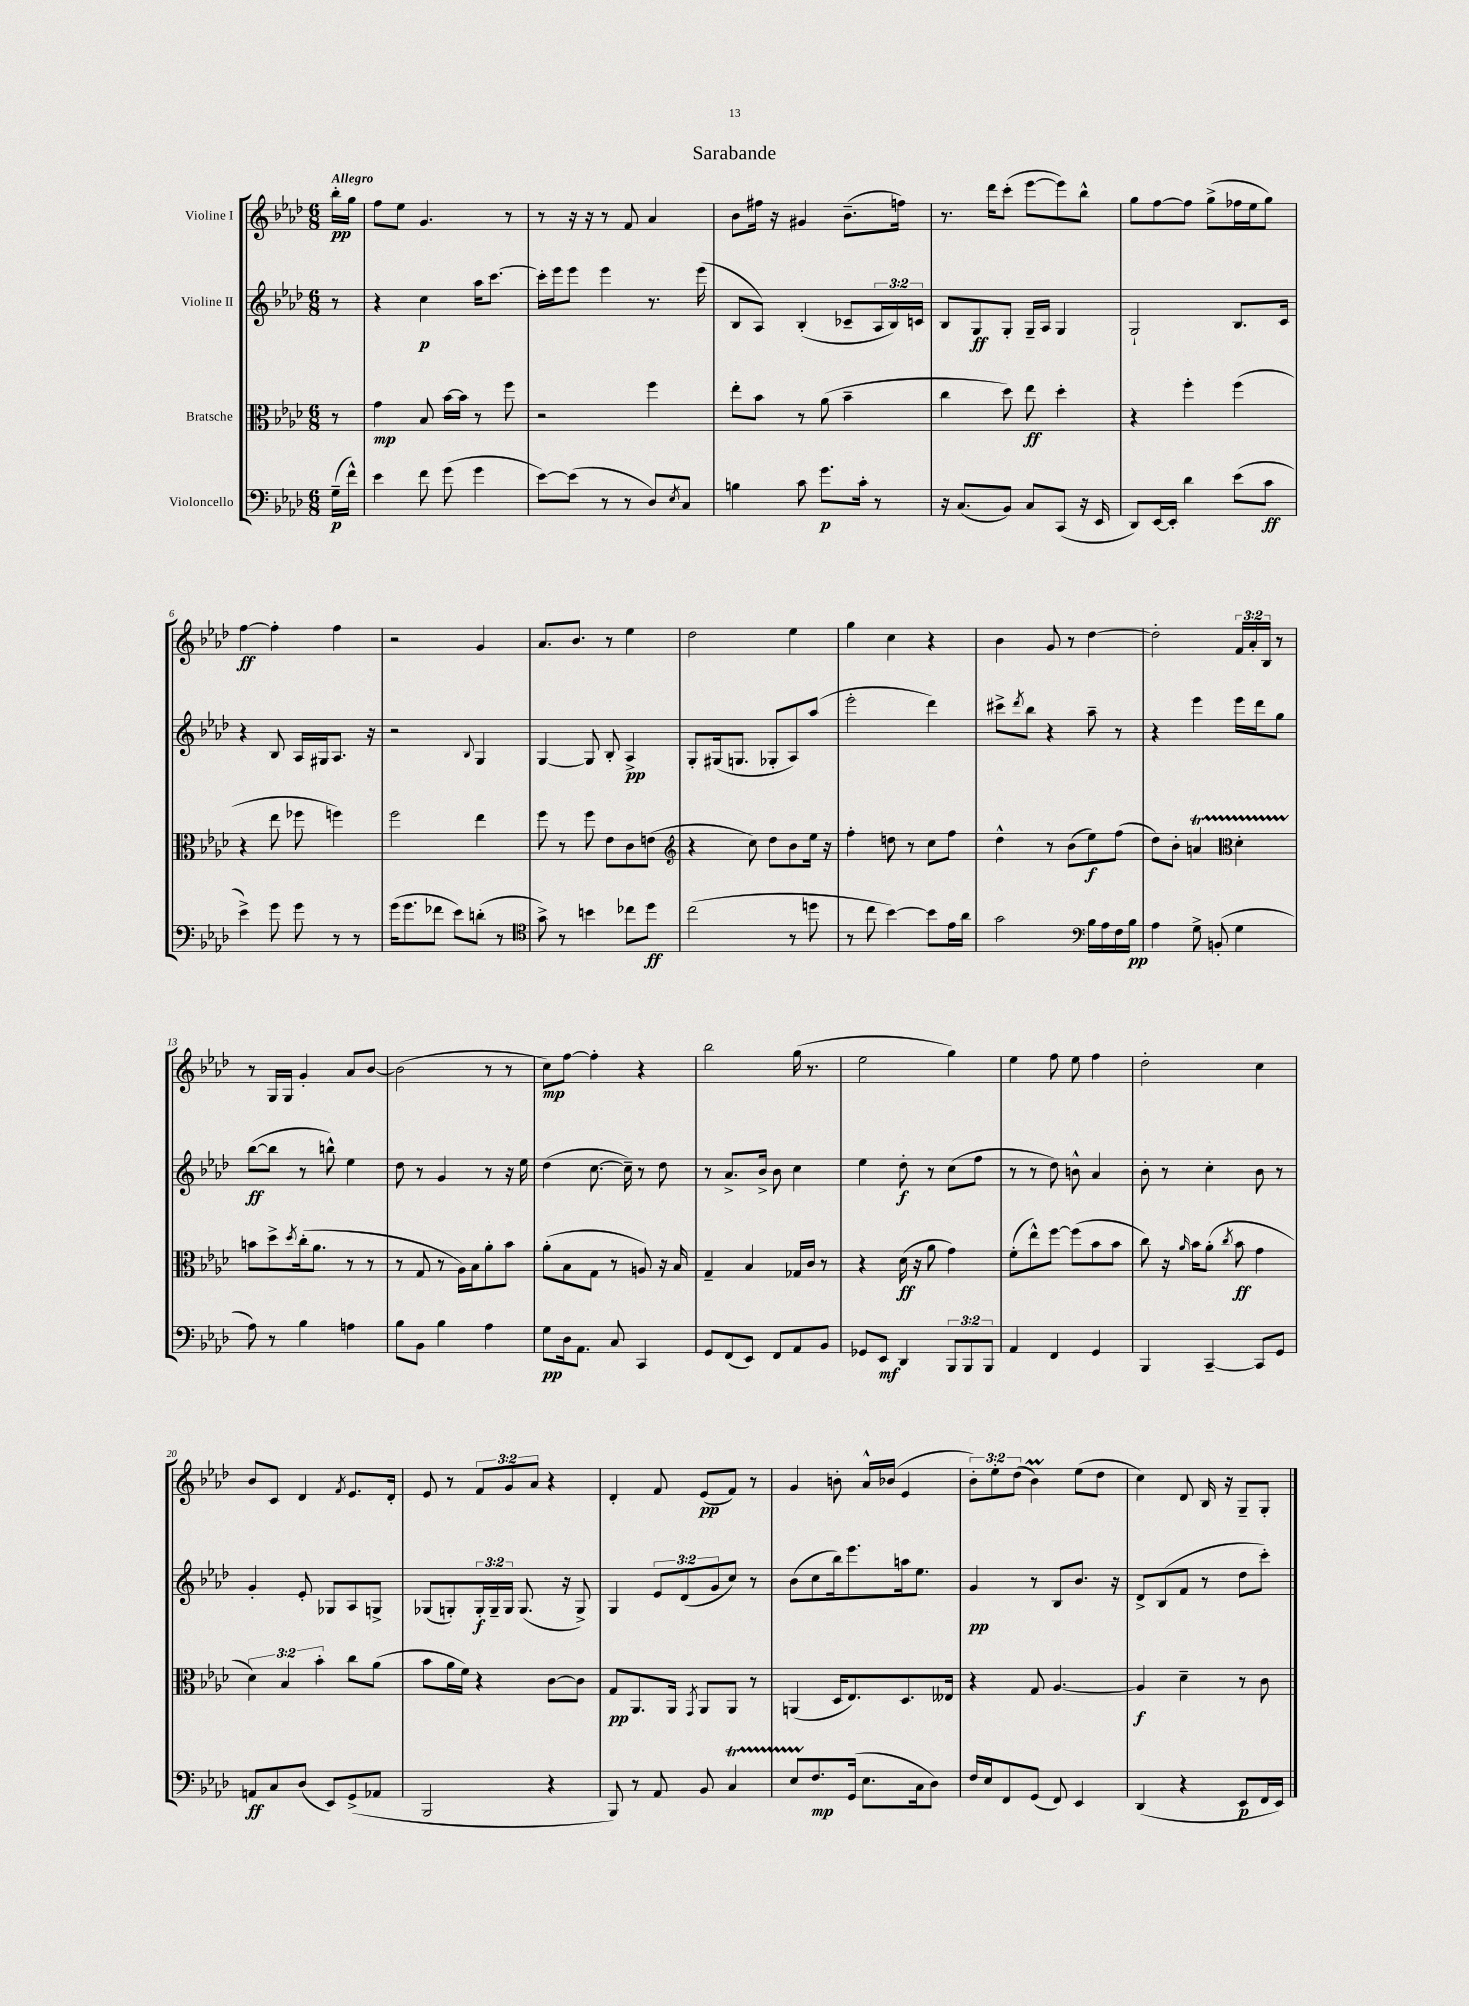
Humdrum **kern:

**kern	**dynam	**kern	**dynam	**kern	**dynam	**kern	**dynam
*part4	*part4	*part3	*part3	*part2	*part2	*part1	*part1
*staff4	*staff4	*staff3	*staff3	*staff2	*staff2	*staff1	*staff1
*I"Violoncello	*	*I"Bratsche	*	*I"Violine II	*	*I"Violine I	*
*clefF4	*	*clefC3	*	*clefG2	*	*clefG2	*
*k[b-e-a-d-]	*	*k[b-e-a-d-]	*	*k[b-e-a-d-]	*	*k[b-e-a-d-]	*
*M6/8	*	*M6/8	*	*M6/8	*	*M6/8	*
=	=	=	=	=	=	=	=
!	!	!	!	!	!	!LO:TX:a:B:t=Allegro	!
(16G~\LL	p	8r	.	8r	.	16bb-'\LL	pp
16f^^\JJ)	.	.	.	.	.	16gg\JJ	.
=1	=1	=1	=1	=1	=1	=1	=1
4e-\	.	4g\	mp	4r	.	8ff\L	.
.	.	.	.	.	.	8ee-\J	.
8f\	.	8B-/	.	4cc\	p	4.g/	.
(8g\	.	[16b-\LL	.	.	.	.	.
.	.	16b-\JJ]	.	.	.	.	.
4g\	.	8r	.	16aa-\KL	.	.	.
.	.	.	.	[8.ccc\J	.	.	.
.	.	8ff\	.	.	.	8r	.
=2	=2	=2	=2	=2	=2	=2	=2
[8e-\L)	.	2r	.	16ccc'\LL]	.	8r	.
.	.	.	.	16eee-\J	.	.	.
(8e-\J]	.	.	.	8eee-\J	.	16r	.
.	.	.	.	.	.	16r	.
8r	.	.	.	4eee-\	.	8r	.
8r	.	.	.	.	.	8f/	.
8D-/L)	.	4ff\	.	8.r	.	4a-/	.
8qE-/	.	.	.	.	.	.	.
8C/J	.	.	.	.	.	.	.
.	.	.	.	(16eee-\	.	.	.
=3	=3	=3	=3	=3	=3	=3	=3
4Bn\	.	8ee-'\L	.	8B-/L	.	8b-\L	.
.	.	8b-\J	.	8A-/J)	.	16ff#X\Jk	.
.	.	.	.	.	.	16r	.
8c\	.	8r	.	(4B-'/	.	4g#X/	.
8.g\L	p	(8a-\	.	.	.	.	.
.	.	4b-~\	.	8c-X~/L	.	(8.b-~\L	.
16c'\Jk	.	.	.	.	.	.	.
8r	.	.	.	24A-/L	.	.	.
.	.	.	.	24B-/)	.	.	.
.	.	.	.	.	.	16ffn\Jk)	.
.	.	.	.	24cn/JJ	.	.	.
=4	=4	=4	=4	=4	=4	=4	=4
16r	.	4cc\	.	8B-/L	.	8.r	.
(8.C/L	.	.	.	.	.	.	.
.	.	.	.	8G/	ff	.	.
.	.	.	.	.	.	16ddd-\KL	.
8BB-/J)	.	8dd-\)	.	8G'/J	.	(8ccc'\J	.
8C/L	.	8ee-\	ff	16G~/LL	.	[8eee-\L	.
.	.	.	.	16A-/JJ	.	.	.
(8CC/J	.	4dd-'\	.	4G/	.	8eee-\])	.
16r	.	.	.	.	.	8bb-^^\J	.
16EE-/	.	.	.	.	.	.	.
=5	=5	=5	=5	=5	=5	=5	=5
8DD-/L)	.	4r	.	2G`/	.	8gg\L	.
[16EE-/L	.	.	.	.	.	[8ff\	.
16EE-'/JJ]	.	.	.	.	.	.	.
4d-\	.	4ff'\	.	.	.	8ff\J]	.
.	.	.	.	.	.	(8gg^\L	.
(8e-\L	.	(4ff\	.	8.B-/L	.	16ff-X\L	.
.	.	.	.	.	.	16ee-\J	.
8c\J	ff	.	.	.	.	8gg\J)	.
.	.	.	.	16c/Jk	.	.	.
!!LO:LB:g=z
=6	=6	=6	=6	=6	=6	=6	=6
4e-^\)	.	4r	.	4r	.	[4ff\	ff
8g\	.	8ee-\	.	8B-/	.	4ff'\]	.
8g\	.	8ff-X\	.	16A-/LL	.	.	.
.	.	.	.	16G#X/J	.	.	.
8r	.	4ffn\)	.	8.A-/J	.	4ff\	.
8r	.	.	.	.	.	.	.
.	.	.	.	16r	.	.	.
=7	=7	=7	=7	=7	=7	=7	=7
(16g\KL	.	2ff\	.	2r	.	2r	.
8.g\	.	.	.	.	.	.	.
8f-X\J	.	.	.	.	.	.	.
8e-\L)	.	.	.	.	.	.	.
.	.	.	.	8qqB-/	.	.	.
(8dn'\J	.	4ee-\	.	4G/	.	4g/	.
8r	.	.	.	.	.	.	.
=8	=8	=8	=8	=8	=8	=8	=8
*clefC4	*	*	*	*	*	*	*
8g^\)	.	8ff\	.	[4G/	.	8.a-/L	.
8r	.	8r	.	.	.	.	.
.	.	.	.	.	.	8.b-/J	.
4bn\	.	8ff\	.	8G/]	.	.	.
.	.	8e-\L	.	8B-'/	.	8r	.
8cc-X\L	.	8c\	.	4A-^/	pp	4ee-\	.
8dd-\J	ff	(8en\J	.	.	.	.	.
=9	=9	=9	=9	=9	=9	=9	=9
*	*	*clefG2	*	*	*	*	*
(2cc\	.	4r	.	8G'/L	.	2dd-\	.
.	.	.	.	(16G#X/k	.	.	.
.	.	.	.	8.Gn/J	.	.	.
.	.	8cc\)	.	.	.	.	.
.	.	8dd-\L	.	8G-X'/L	.	.	.
8r	.	8b-\	.	8A-/)	.	4ee-\	.
8ddn\	.	16ee-\Jk	.	(8aa-/J	.	.	.
.	.	16r	.	.	.	.	.
=10	=10	=10	=10	=10	=10	=10	=10
8r	.	4ff'\	.	2eee-'\	.	4gg\	.
8cc\	.	.	.	.	.	.	.
[4b-\)	.	8ddn\	.	.	.	4cc\	.
.	.	8r	.	.	.	.	.
8b-\L]	.	8cc\L	.	4ddd-\)	.	4r	.
16e-\L	.	8ff\J	.	.	.	.	.
16a-\JJ	.	.	.	.	.	.	.
=11	=11	=11	=11	=11	=11	=11	=11
2g\	.	4dd-^^\	.	8ccc#X^\L	.	4b-\	.
.	.	.	.	8qddd-/	.	.	.
.	.	.	.	8bb-\J	.	.	.
.	.	8r	.	4r	.	8g/	.
.	.	(8b-\L	.	.	.	8r	.
*clefF4	*	*	*	*	*	*	*
16B-\LL	.	8ee-\)	f	8aa-~\	.	[4dd-\	.
16A-\	.	.	.	.	.	.	.
16F\	.	(8ff\J	.	8r	.	.	.
16B-\JJ	pp	.	.	.	.	.	.
=12	=12	=12	=12	=12	=12	=12	=12
4A-\	.	8dd-\L)	.	4r	.	2dd-'\]	.
.	.	8b-'\J	.	.	.	.	.
8G^\	.	4ant/	.	4eee-\	.	.	.
(8BBn'/	.	.	.	.	.	.	.
*	*	*clefC3	*	*	*	*	*
4G\	.	4d-TTT'\	.	16eee-\LL	.	24f/LL	.
.	.	.	.	.	.	24a-'/	.
.	.	.	.	16ddd-\J	.	.	.
.	.	.	.	.	.	24B-/JJ	.
.	.	.	.	8gg\J	.	8r	.
!!LO:LB:g=z
=13	=13	=13	=13	=13	=13	=13	=13
8A-\)	.	8bn\L	.	([8bb-\L	ff	8r	.
8r	.	8dd-^\	.	8bb-\J]	.	16G/LL	.
.	.	.	.	.	.	16G/JJ	.
.	.	8qdd-/	.	.	.	.	.
4B-\	.	(16cc'\k	.	8r	.	4g'/	.
.	.	8.a-\J	.	.	.	.	.
.	.	.	.	8bbn^^\)	.	.	.
4An\	.	8r	.	4ee-\	.	8a-/L	.
.	.	8r	.	.	.	[8b-/J	.
=14	=14	=14	=14	=14	=14	=14	=14
8B-\L	.	8r	.	8dd-\	.	(2b-\]	.
8BB-\J	.	8G/	.	8r	.	.	.
4B-\	.	8r	.	4g/	.	.	.
.	.	16A-\LL)	.	.	.	.	.
.	.	16B-\J	.	.	.	.	.
4A-\	.	8a-'\	.	8r	.	8r	.
.	.	8b-\J	.	16r	.	8r	.
.	.	.	.	16ee-\	.	.	.
=15	=15	=15	=15	=15	=15	=15	=15
8G\L	pp	(8a-'\L	.	(4dd-\	.	8cc\L)	mp
16D-\k	.	8B-\	.	.	.	[8ff\J	.
8.AA-\J	.	.	.	.	.	.	.
.	.	8G\J	.	[8.cc\	.	4ff'\]	.
8C/	.	8r	.	.	.	.	.
.	.	.	.	16cc~\])	.	.	.
4CC/	.	8An/)	.	8r	.	4r	.
.	.	16r	.	8dd-\	.	.	.
.	.	16B-/	.	.	.	.	.
=16	=16	=16	=16	=16	=16	=16	=16
8GG/L	.	4G~/	.	8r	.	2bb-\	.
(8FF/	.	.	.	8.a-^/L	.	.	.
8EE-/J)	.	4B-/	.	.	.	.	.
.	.	.	.	16b-^/Jk	.	.	.
8FF/L	.	.	.	8b-\	.	.	.
8AA-/	.	16G-X/LL	.	4cc\	.	(16gg\	.
.	.	16c/JJ	.	.	.	8.r	.
8BB-/J	.	8r	.	.	.	.	.
=17	=17	=17	=17	=17	=17	=17	=17
8GG-X/L	.	4r	.	4ee-\	.	2ee-\	.
8EE-/J	mf	.	.	.	.	.	.
4DD-/	.	(16d-\	ff	8dd-'\	f	.	.
.	.	16r	.	.	.	.	.
.	.	8a-\	.	8r	.	.	.
12BBB-/L	.	4g\)	.	(8cc\L	.	4gg\)	.
12BBB-/	.	.	.	.	.	.	.
.	.	.	.	8ff\J	.	.	.
12BBB-/J	.	.	.	.	.	.	.
=18	=18	=18	=18	=18	=18	=18	=18
4AA-/	.	(8f'\L	.	8r	.	4ee-\	.
.	.	8ee-^^\)	.	8r	.	.	.
4FF/	.	[8ff\J	.	8dd-\)	.	8ff\	.
.	.	(8ff\L]	.	8bn^^\	.	8ee-\	.
4GG/	.	8b-\	.	4a-/	.	4ff\	.
.	.	8b-\J	.	.	.	.	.
=19	=19	=19	=19	=19	=19	=19	=19
4BBB-/	.	8cc\)	.	8b-'\	.	2dd-'\	.
.	.	16r	.	8r	.	.	.
.	.	16qqa-/	.	.	.	.	.
.	.	16b-\KL	.	.	.	.	.
[4CC~/	.	(8a-'\J	.	4cc'\	.	.	.
.	.	8qcc/	.	.	.	.	.
.	.	8b-\	ff	.	.	.	.
8CC/L]	.	4g\	.	8b-\	.	4cc\	.
8GG/J	.	.	.	8r	.	.	.
!!LO:LB:g=z
=20	=20	=20	=20	=20	=20	=20	=20
8AAn/L	ff	6d-\)	.	4g'/	.	8b-/L	.
8C/	.	.	.	.	.	8c/J	.
.	.	6B-/	.	.	.	.	.
(8D-/J	.	.	.	8e-'/	.	4d-/	.
.	.	6b-'\	.	.	.	.	.
8EE-/L)	.	.	.	8G-X/L	.	.	.
.	.	.	.	.	.	8qf/	.
(8GG^/	.	8cc\L	.	8A-/	.	8.e-/L	.
8AA-X/J	.	(8a-\J	.	8Gn^/J	.	.	.
.	.	.	.	.	.	16d-'/Jk	.
=21	=21	=21	=21	=21	=21	=21	=21
2BBB-/	.	8b-\L	.	(8G-X/L	.	8e-/	.
.	.	16a-\L	.	8Gn'/)	.	8r	.
.	.	16f\JJ)	.	.	.	.	.
.	.	4r	.	24G'/L	f	12f/L	.
.	.	.	.	24G~/	.	.	.
.	.	.	.	24G/JJ	.	12g/	.
.	.	.	.	(8.G/	.	.	.
.	.	.	.	.	.	12a-/J	.
4r	.	[8c\L	.	.	.	4r	.
.	.	.	.	16r	.	.	.
.	.	8c\J]	.	8G^/)	.	.	.
=22	=22	=22	=22	=22	=22	=22	=22
8BBB-/)	.	8G/L	pp	4G/	.	4d-'/	.
8r	.	8.AA-/	.	.	.	.	.
8AA-/	.	.	.	12e-/L	.	8f/	.
.	.	16AA-/Jk	.	.	.	.	.
.	.	.	.	(12d-/	.	.	.
.	.	8qGG/	.	.	.	.	.
8BB-/	.	8AA-/L	.	.	.	(8e-/L	pp
.	.	.	.	12g/	.	.	.
4Ct/	.	8AA-/J	.	8cc/J)	.	8f/J)	.
.	.	8r	.	8r	.	8r	.
=23	=23	=23	=23	=23	=23	=23	=23
8E-TTT/L	.	(4AAn/	.	(8b-\L	.	4g/	.
8.F/	mp	.	.	8cc\	.	.	.
.	.	16D-/KL	.	16bb-\k)	.	8bn'\	.
(16GG/Jk	.	8.E-/)	.	8.eee-\	.	.	.
8.E-\L	.	.	.	.	.	16a-^^/LL	.
.	.	.	.	.	.	(16b-X/JJ	.
.	.	8.D-/	.	16aan\k	.	4e-/	.
16C\k	.	.	.	8.ee-\J	.	.	.
8D-\J)	.	.	.	.	.	.	.
.	.	16E--X/Jk	.	.	.	.	.
=24	=24	=24	=24	=24	=24	=24	=24
16F/LL	.	4r	.	4g/	pp	12b-'\L)	.
16E-/J	.	.	.	.	.	.	.
.	.	.	.	.	.	12ee-'\	.
8FF/	.	.	.	.	.	.	.
.	.	.	.	.	.	(12dd-\J	.
(8GG/J	.	8G/	.	8r	.	4b-M\)	.
8FF/)	.	[4.A-/	.	8B-/L	.	.	.
4EE-/	.	.	.	8.b-/J	.	(8ee-\L	.
.	.	.	.	.	.	8dd-\J	.
.	.	.	.	16r	.	.	.
=25	=25	=25	=25	=25	=25	=25	=25
(4DD-/	.	4A-/]	f	8d-^/L	.	4cc\)	.
.	.	.	.	(8B-/	.	.	.
4r	.	4d-~\	.	8f/J	.	8d-/	.
.	.	.	.	8r	.	16B-/	.
.	.	.	.	.	.	16r	.
8EE-/L	p	8r	.	8dd-\L	.	8G~/L	.
16FF/L	.	8c\	.	8ccc'\J)	.	8G'/J	.
16EE-/JJ)	.	.	.	.	.	.	.
==	==	==	==	==	==	==	==
*-	*-	*-	*-	*-	*-	*-	*-
